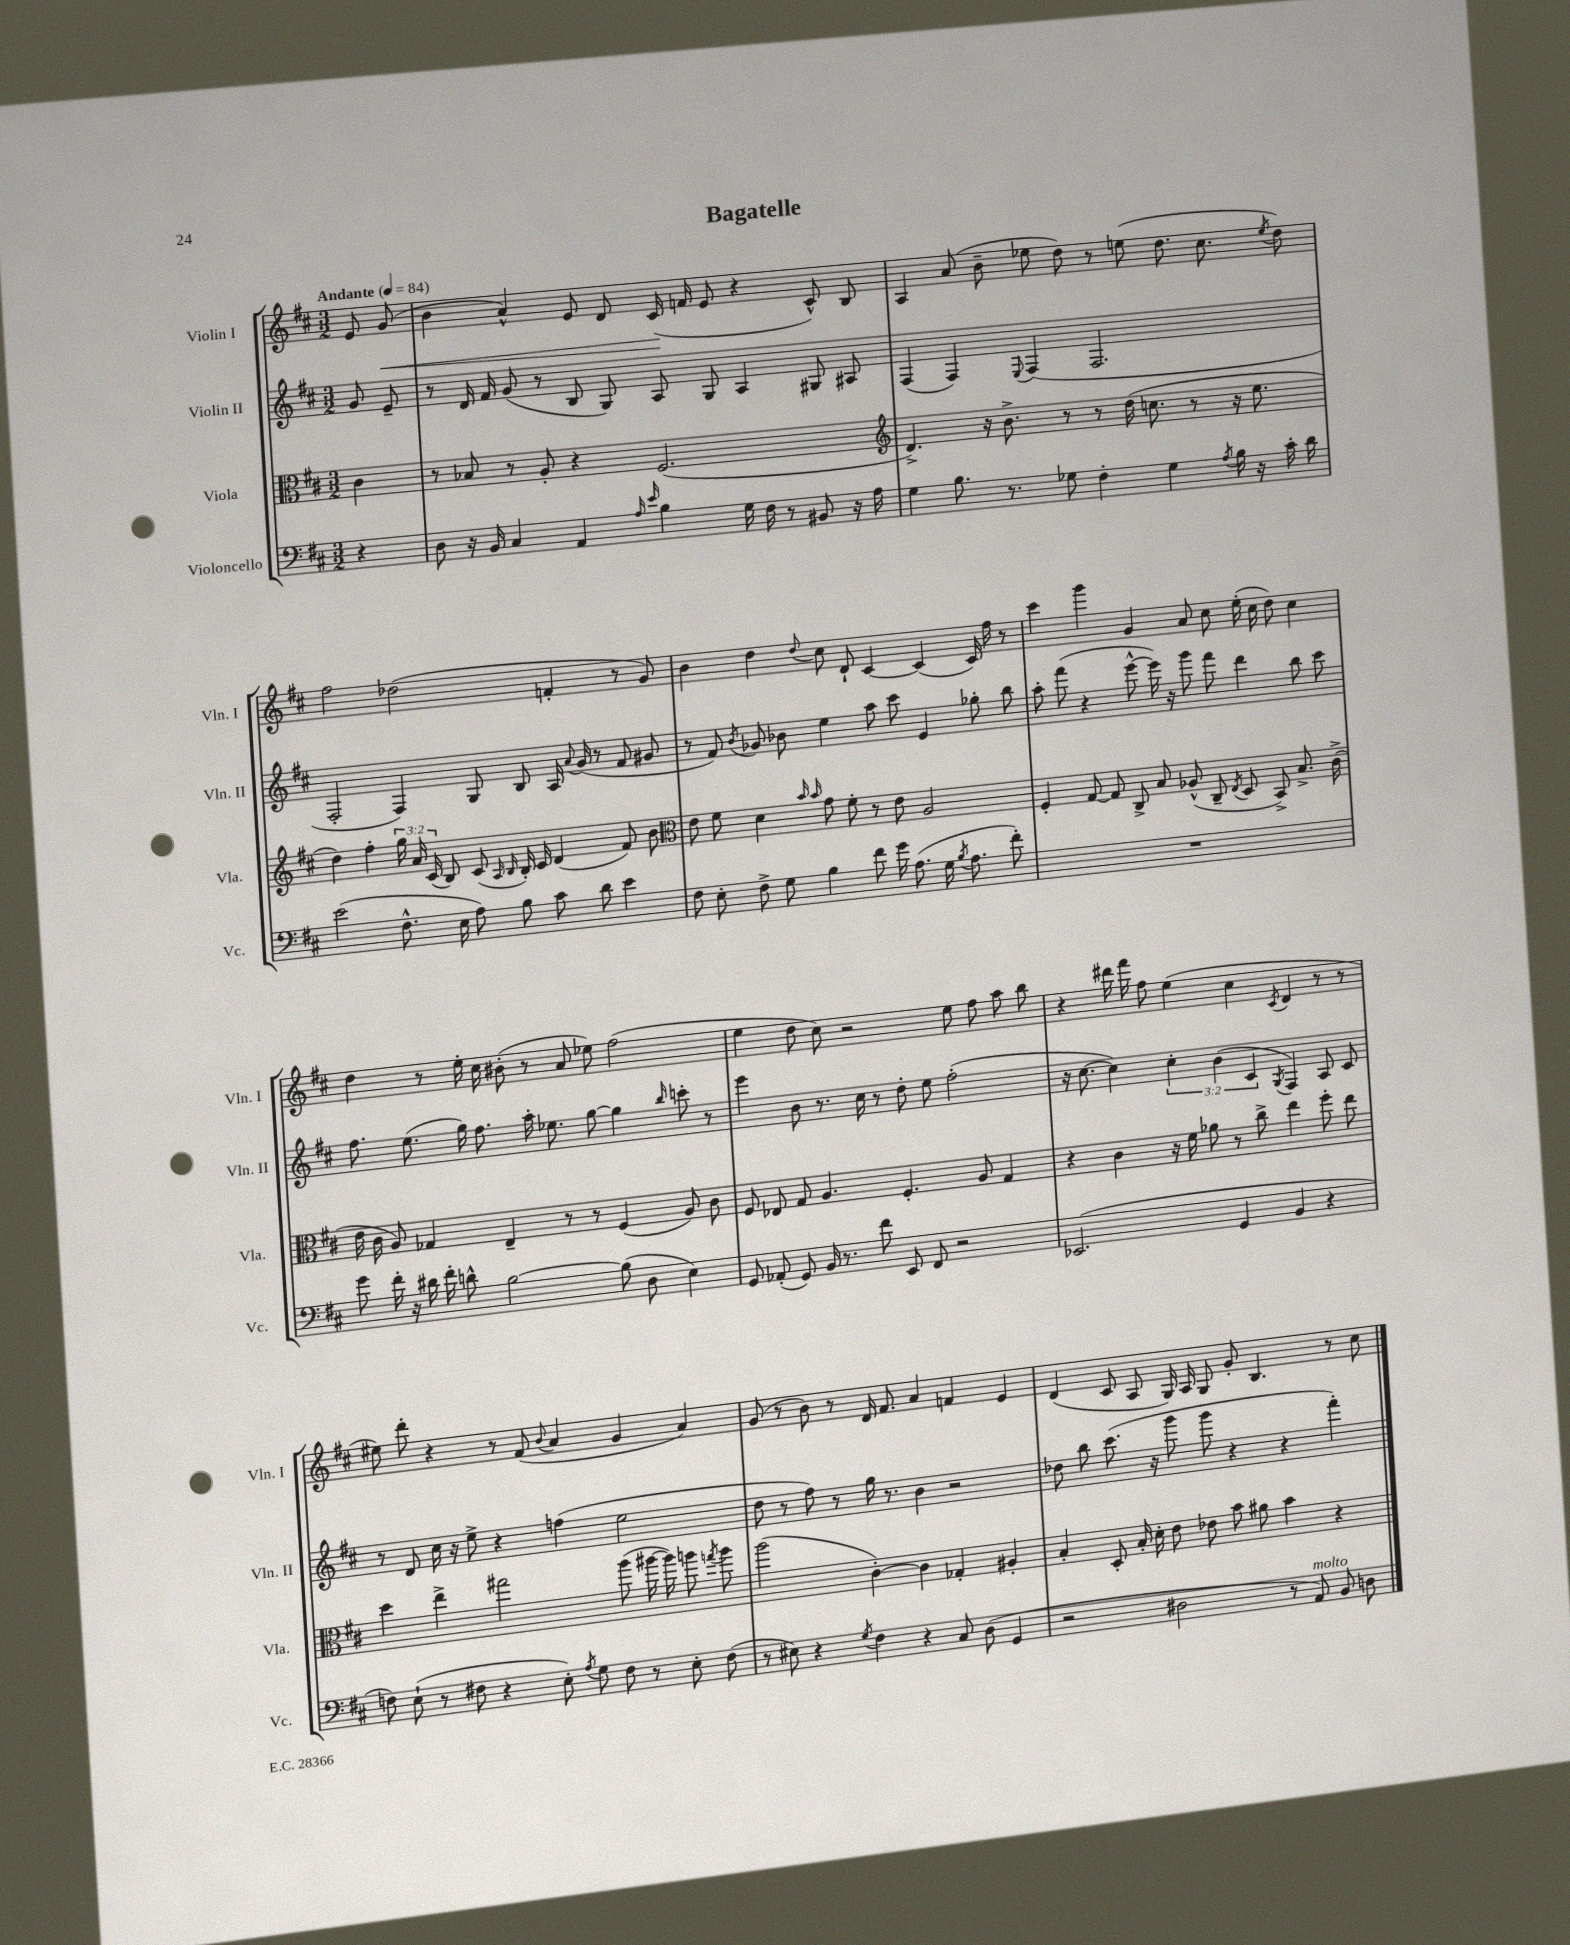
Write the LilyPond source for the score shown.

\header { title = "Bagatelle" }
<<
\new StaffGroup <<
\new Staff = "s0" \with { instrumentName = "Violin I" shortInstrumentName = "Vln. I" } {
    \clef treble \key d \major \numericTimeSignature \time 3/2 \partial 4 \tempo "Andante" 4 = 84
    \autoBeamOff e'8 g'8\<( |
    b'4 a'4-^) e'8 d'8 cis'16\!( f'16 e'8 r4 cis'8-^) b8 |
    a4 a'8( b'8-- ees''8 d''8) r8 e''8( d''8. cis''8. \acciaccatura { e''8 } d''8) |
    fis''2 des''2( f'4-. r8 g'8) |
    b'4 d''4 \appoggiatura { d''8 } cis''8 d'8-! cis'4~ cis'4( cis'16) fis''16 r8 |
    cis'''4 g'''4 g'4 a'8 cis''8 e''16-.( cis''16 d''8) cis''4 |
    d''4 r8 e''16-. cis''16 bis'8-.( r8 a'8 ees''8) fis''2( |
    e''4 d''8 cis''8) r2 e''8 fis''8 a''8 b''8 |
    r4 dis'''16 fis'''16 fis''8 e''4( cis''4 \acciaccatura { cis'8 } d'4 r8 r8 |
    eis''8) d'''8-. r4 r8 fis'8( \appoggiatura { b'8 } a'4 g'4 a'4) |
    g'8( r8 b'8) r8 d'16 fis'8. a'4 f'4 e'4 |
    d'4( cis'8 a8 g16) a16 g8 g'8-. b4. r8 cis''8 \bar "|." |
}
\new Staff = "s1" \with { instrumentName = "Violin II" shortInstrumentName = "Vln. II" } {
    \clef treble \key d \major \numericTimeSignature \time 3/2 \override Staff.TupletNumber.text = #tuplet-number::calc-fraction-text \partial 4
    \autoBeamOff g'8 e'8-- |
    r8 d'16 fis'16 g'8( r8 b8 g8) a8 g8 a4 gis8 ais8 |
    fis4( fis4) \appoggiatura { e8 } fis4( fis2. |
    fis2-. fis4) g8 b8 a16 \appoggiatura { a'8 } g'16( r8 fis'8 gis'8 |
    r8 fis'8) \acciaccatura { b'8 } ges'8 bes'8 e''4 a''8 cis'''8 e'4 ges''8-. b''8 |
    a''8-. fis'''8( r4 e'''8~-^ e'''16) r16 g'''8 fis'''8 d'''4 b''8 cis'''8 |
    fis''8. e''8.( g''16) fis''8. a''16-. ees''8. g''8~ g''4 \grace { b''16 } c'''8-. r8 |
    e'''4 b'8 r8. cis''16 r8 d''8-. e''8 fis''2-.( |
    r16 cis''8.~ cis''4) \tuplet 3/2 { cis''4-. b'4( cis'4 } \acciaccatura { g8 } fis4) a8 cis'8 |
    r8 d'8 cis''16 r16 e''8-> r4 f''4( e''2 |
    d''8 r8 fis''8) r8 g''16 r8. b'4 r2 |
    des''8 b''8 cis'''8.( r16 g'''8 g'''8 r4 r4 fis'''4-.) \bar "|." |
}
\new Staff = "s2" \with { instrumentName = "Viola" shortInstrumentName = "Vla." } {
    \clef alto \key d \major \numericTimeSignature \time 3/2 \override Staff.TupletNumber.text = #tuplet-number::calc-fraction-text \partial 4
    \autoBeamOff cis'4 |
    r8 bes8 r8 a8-. r4 fis2.( |
    \clef treble d'4.->) r16 b'8.-> r8 r8 d''16( c''8. r8 r16 e''8. |
    d''4) fis''4-. \tuplet 3/2 { g''16 a'16 cis'16( } b8) cis'8( \grace { a16 b16 } b16-.) cis'16 d'4( fis'8) b'8 |
    \clef alto e'8 fis'8 d'4 \grace { b'16 b'16 } g'8 fis'8-. r8 e'8 a2 |
    fis4-. g8~ g8 cis8-> b8 aes8-^( cis8-- \acciaccatura { e8 } d8 b,8->) b8.-> cis'16->( |
    e'16 cis'16 a8) ges4 e4-- r8 r8 fis4( a8) cis'8 |
    fis8 ees8 g8 a4. fis4.-. a8 g4 |
    r4 cis'4 r16 fis'16 aes'8 r8 cis''8-> e''4 fis''8-. e''8 |
    d''4 e''4-> gis''2 a''8( ais''16~ ais''16) a''8 \acciaccatura { g''8 } a''8 |
    a''2( cis'4~-.) cis'4 ges4-. ais4-. |
    b4-. d8-. b16-. d'16-. e'8 ees'8 b'8 ais'8 b'4 r4 \bar "|." |
}
\new Staff = "s3" \with { instrumentName = "Violoncello" shortInstrumentName = "Vc." } {
    \clef bass \key d \major \numericTimeSignature \time 3/2 \partial 4
    \autoBeamOff r4 |
    d8 r16 b,16 cis4 a,4 \grace { a16 e'16 } b4 g16 fis16 r8 bis,8 r16 a16 |
    g4 b8. r8. ges8 fis4-. ges4 \acciaccatura { a8 } b16 r16 cis'16-. d'16 |
    e'2( fis8.-^ e16 a8) b8 cis'8 d'8 e'4 |
    fis8 e8-. fis8-> g8 b4 fis'8 g'16 a8.( g16 \acciaccatura { b8 } a8. fis'8-.) |
    R1. |
    g'8 fis'16-. r16 dis'16 fis'16-. d'8-^ b2~ b8( d8 e4) |
    g,8 aes,8-.( g,8) b,16 r8. fis'8 e,8 fis,8 r2 |
    ees,2.( g,4 b,4 r4 |
    f8) e8-!( r8 fis8 r4 e8-.) \acciaccatura { a8 } g8 fis8 r8 e8-. fis8( |
    r8 eis8) r4 \acciaccatura { g8 } fis4 r4 cis8 d8( g,4 |
    r2 dis2 r8 a,8^\markup { \italic "molto" }) b,8 d8 \bar "|." |
}
>>
>>
\layout { \context { \Score \remove "Bar_number_engraver" } }
